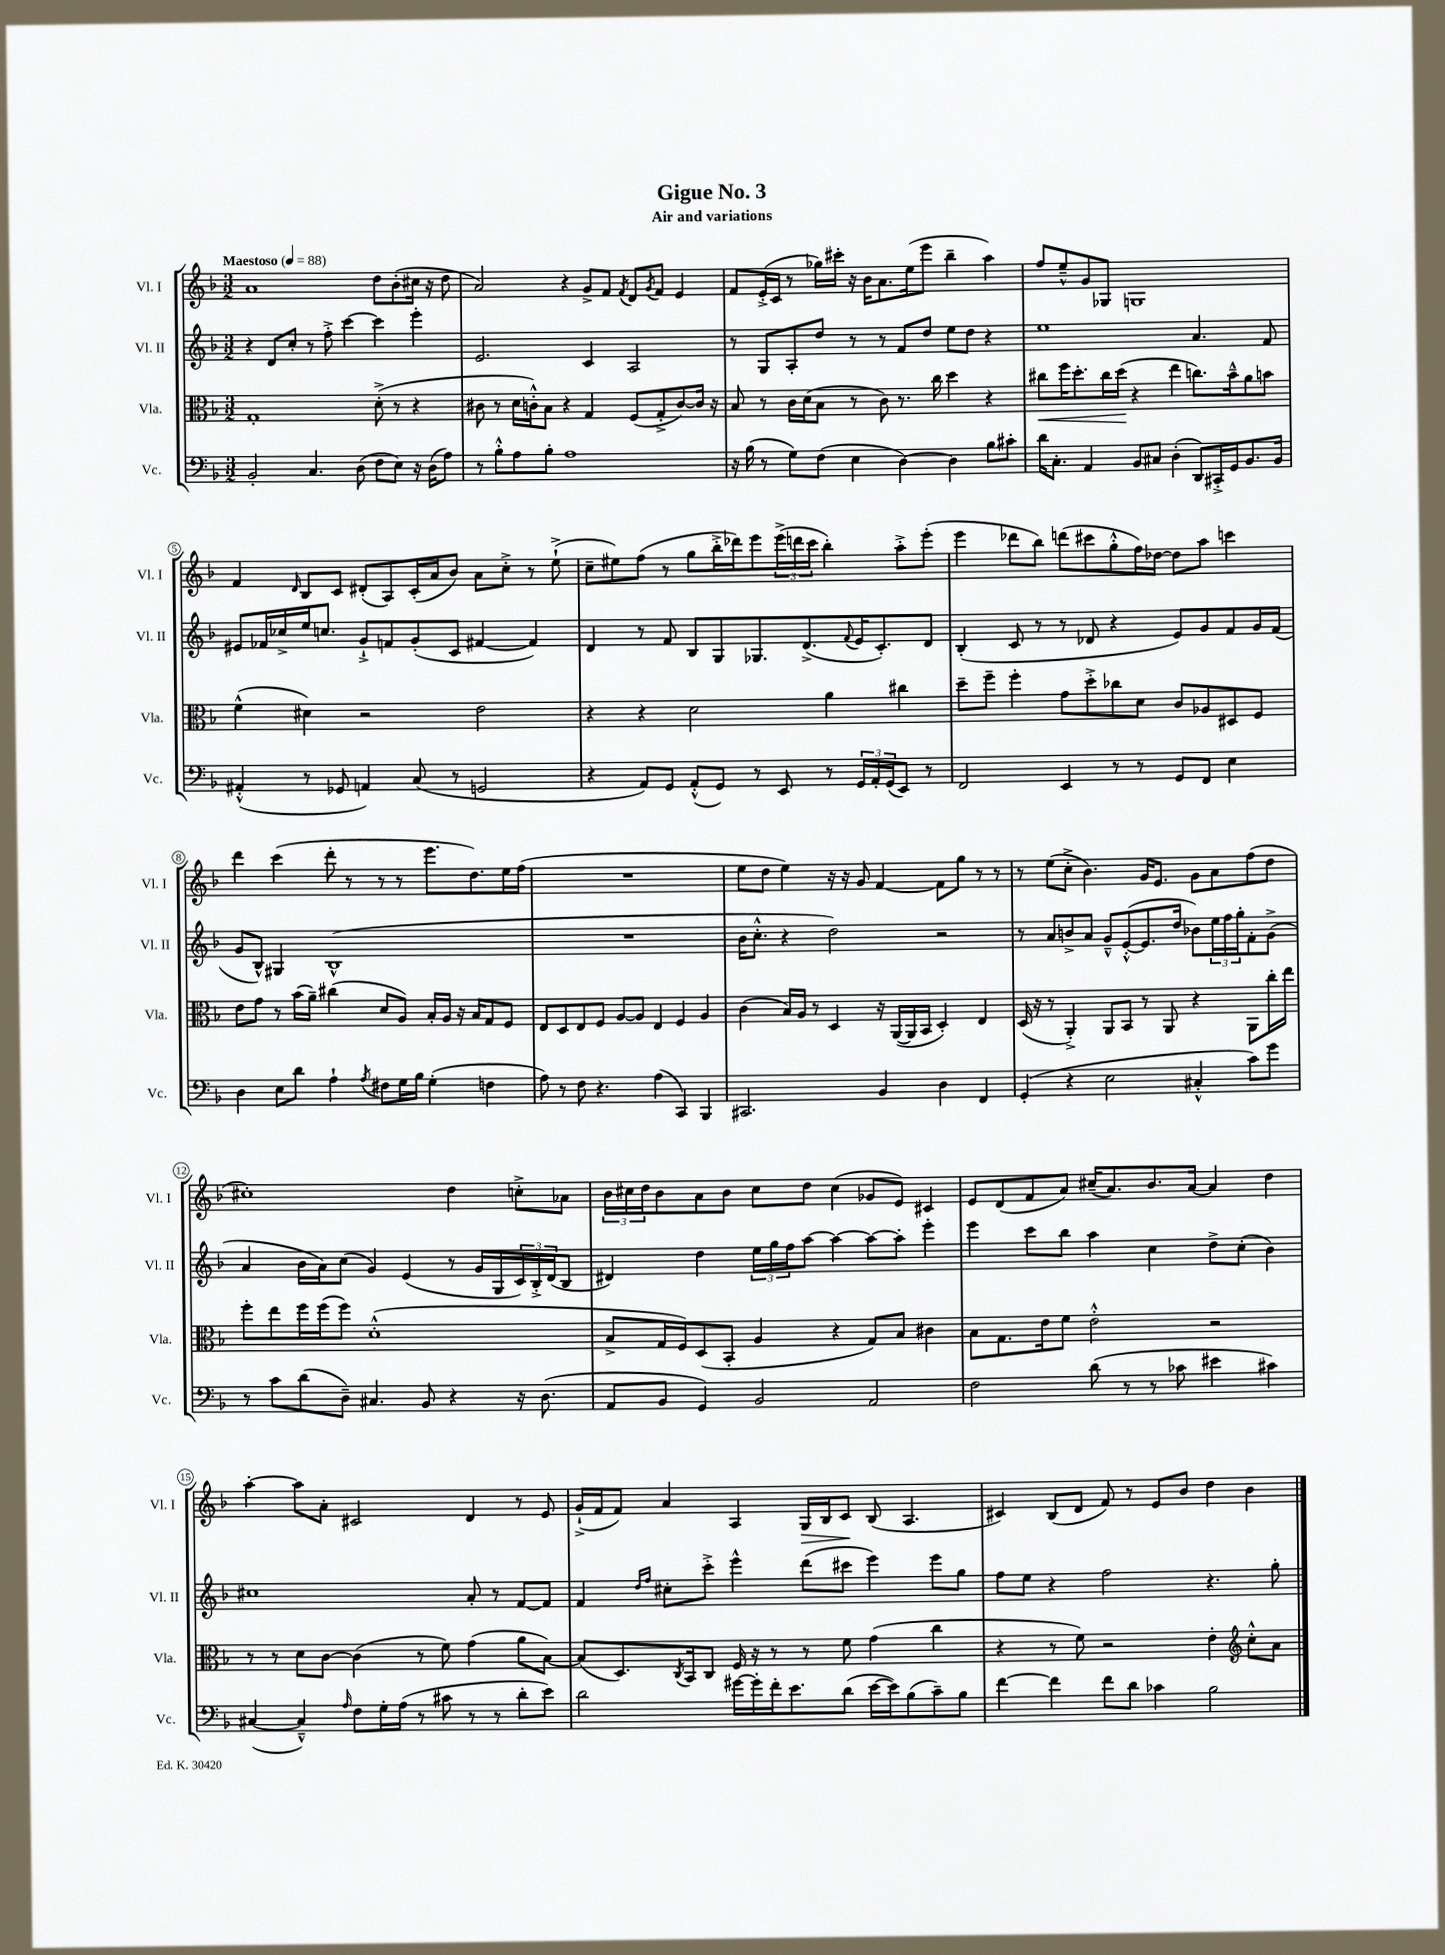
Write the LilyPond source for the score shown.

\header { title = "Gigue No. 3" subtitle = "Air and variations" }
<<
\new StaffGroup <<
\new Staff = "s0" \with { instrumentName = "Vl. I" shortInstrumentName = "Vl. I" } {
    \clef treble \key f \major \numericTimeSignature \time 3/2 \tempo "Maestoso" 4 = 88
    a'1 d''8 bes'8-.( cis''16 r16 d''8 |
    a'2) r4 g'8-> f'8 \acciaccatura { f'8 } d'8 \acciaccatura { g'8 } f'8 e'4 |
    f'8 e'16-.->( c'16 r8 ges''16) cis'''16-. r16 bes'16 a'8. e''16( e'''8 bes''4-- a''4) |
    f''8 e''8---^ g'8 ges8 g1 |
    f'4 \grace { d'16 } bes8 c'8 dis'8-.( a8) c'16-.( a'16 bes'8) a'8 c''8-.-> r8 e''8-!->( |
    c''8-- eis''8) f''8( r8 g''8 bes''16-.-> des'''16) e'''8 \tuplet 3/2 { e'''16->( d'''16 c'''16 } bes''4-.) a''8-.-> e'''8-.( |
    e'''4 des'''8 bes''8) d'''8( cis'''8 g''8-.-^ f''16) des''16~ des''8 a''8 c'''4 |
    d'''4 c'''4( d'''8-. r8 r8 r8 e'''8. d''8.) e''16 f''16( |
    R1. |
    e''8 d''8 e''4) r16 r16 g'8 f'4~ f'8 g''8 r8 r8 |
    r8 e''8( c''8-.-> bes'4.) g'16 e'8. g'8 a'8 f''8( d''8 |
    cis''1-.) d''4 c''8-.-> aes'8 |
    \tuplet 3/2 { bes'16 cis''16 d''16 } bes'8 a'8 bes'8 cis''8 d''8 cis''4( ges'8 e'8) cis'4 |
    e'8 d'8( f'8 a'8) cis''16--( a'8.) bes'8. a'16~ a'4 d''4 |
    a''4~-. a''8 a'8-. cis'2 d'4 r8 e'8 |
    g'16-!->( f'16 f'8) a'4 a4 g16\> bes16 c'8\! bes8( a4. |
    cis'4) bes8( d'8 f'8) r8 e'8 bes'8 d''4 bes'4 \bar "|." |
}
\new Staff = "s1" \with { instrumentName = "Vl. II" shortInstrumentName = "Vl. II" } {
    \clef treble \key f \major \numericTimeSignature \time 3/2
    r4 d'8 c''8-. r8 f''8-.-> c'''4~ c'''4 e'''4-. |
    e'2. c'4 a2 |
    r8 g8 a8-. d''8 r8 r8 f'8 d''8 e''8 d''8 r4 |
    e''1 a'4. f'8 |
    eis'8 fes'16 ces''16-> e''16 c''8. g'8-!-> f'8 g'8-.( c'8 fis'4~ fis'4) |
    d'4 r8 f'8 bes8 g8 ges8. d'8.->( \appoggiatura { f'8 } e'16 c'8.-.) d'8 |
    bes4-.( c'8 r8 r8 des'8 r4 e'8) g'8 f'8 g'16 f'16( |
    g'8 bes8-^) gis4 bes1-^( |
    R1. |
    bes'16 c''8.-.-^ r4 d''2) r2 |
    r8 a'8 b'8-> a'8 g'8---^ e'8~-.-^( e'8. d''16 bes'8) \tuplet 3/2 { e''16 f''16 g''16-. } f'8-. g'8->( |
    a'4 bes'16 a'16) c''8( g'4) e'4( r8 g'16 g16 \tuplet 3/2 { c'16) bes16-.-> d'16( } bes8 |
    dis'4) d''4 \tuplet 3/2 { e''16 g''16 f''16 } a''8~ a''4~ a''8~ a''8-. e'''4-. |
    e'''4 c'''8 bes''8 a''4 c''4 d''8-> c''8-.( bes'4) |
    cis''1 a'8-. r8 f'8~ f'8 |
    f'4 \grace { d''16 f''16 } cis''8-. c'''8-.-> e'''4-^ d'''8( cis'''8 e'''4) e'''8 g''8 |
    f''8 e''8 r4 f''2 r4. g''8-. \bar "|." |
}
\new Staff = "s2" \with { instrumentName = "Vla." shortInstrumentName = "Vla." } {
    \clef alto \key f \major \numericTimeSignature \time 3/2
    g1-. d'8-.->( r8 r4 |
    cis'8 r8 d'16 c'16-.-^) bes8 r4 g4 f8( g8-.-> c'8~) c'16 r16 |
    bes8 r8 c'16 d'16( bes8 r8 c'8) r8. c''16 d''4 r4 |
    cis''8\< f''16 d''8.-. cis''16 d''16\!( r4 e''4 c''8.) bes'16---^ a'8 b'8 |
    f'4-^( dis'4) r2 e'2 |
    r4 r4 d'2 a'4 cis''4 |
    d''8-- f''8-- f''4-. g'8 d''8-.-> ces''8 d'8 c'8 aes8 dis8 f8 |
    e'8 g'8 r8 bes'16( a'16--) cis''4( d'8 a8) bes16-. a16 r16 bes16 g8 f8 |
    e8 d8 e8 f8 a8~ a8 e4 f4 a4 |
    c'4( bes16) a16 r8 d4 r16 a,16~( a,16 bes,16 d4-.) e4 |
    d16( r16 r8 a,4-.->) a,8 bes,8 r8 a,8 r4 a,8 c''16-. e''16 |
    f''8-. e''8 f''16 f''16( f''8) d'1-.-^( |
    bes8-> g16 f16) d8( bes,8-. a4 r4 g8) bes8 cis'4 |
    bes8 g8. e'16 f'8 e'2-.-^ r2 |
    r8 r8 d'8 c'8~ c'4( r8 f'8) g'4( a'8 bes8~) |
    bes8( d8.) \acciaccatura { c8 } bes,16 c8 f16 r16 r8 r8 f'8 g'4( c''4 |
    r4 r8 f'8) r2 e'4-. \clef treble c''8-.-^ a'8 \bar "|." |
}
\new Staff = "s3" \with { instrumentName = "Vc." shortInstrumentName = "Vc." } {
    \clef bass \key f \major \numericTimeSignature \time 3/2
    bes,2-. c4. d8( f8 e8) r16 d16( a8) |
    r8 bes8-.-^ a8 bes8-. a1 |
    r16 bes16( r8 g8) f8( e4 d4~) d4 bes8 cis'8-. |
    d'16 c8.-. a,4 bes,8 cis8 d4-.( d,8) cis,16-.-> g,16 bes,8. bes,16 |
    ais,4-.-^( r8 ges,8 a,4) c8( r8 g,2 |
    r4 a,8) g,8 a,8-.-^( g,8) r8 e,8 r8 \tuplet 3/2 { g,16 a,16-. g,16( } e,8) r8 |
    f,2 e,4 r8 r8 g,8 f,8 e4 |
    d4 e8 d'8 a4-! \acciaccatura { a8 } fis8 g16 bes16 g4-.( f4 |
    a8) r8 f8 r4. a4( c,4) bes,,4 |
    cis,2. bes,4 d4 f,4 |
    g,4-.( r4 e2 cis4-.-^ c'8) g'8 |
    r8 c'8 d'8( d8--) cis4. bes,8 r4 r16 d8.( |
    a,8 bes,8 g,4) bes,2 a,2 |
    f2 d'8( r8 r8 ces'8 eis'4 cis'4) |
    cis4~( cis4---^) \grace { a16 } f8 g16-. a16( r8 cis'8 r8 r8 d'8-. e'8) |
    d'2 gis'16~ gis'16-. f'16-. e'8. d'8( e'16~ e'16) bes8( c'8--) bes8 |
    f'4~ f'4 f'8 d'8 ces'4 bes2 \bar "|." |
}
>>
>>
\layout { \context { \Score \override BarNumber.stencil = #(make-stencil-circler 0.1 0.3 ly:text-interface::print) } }
